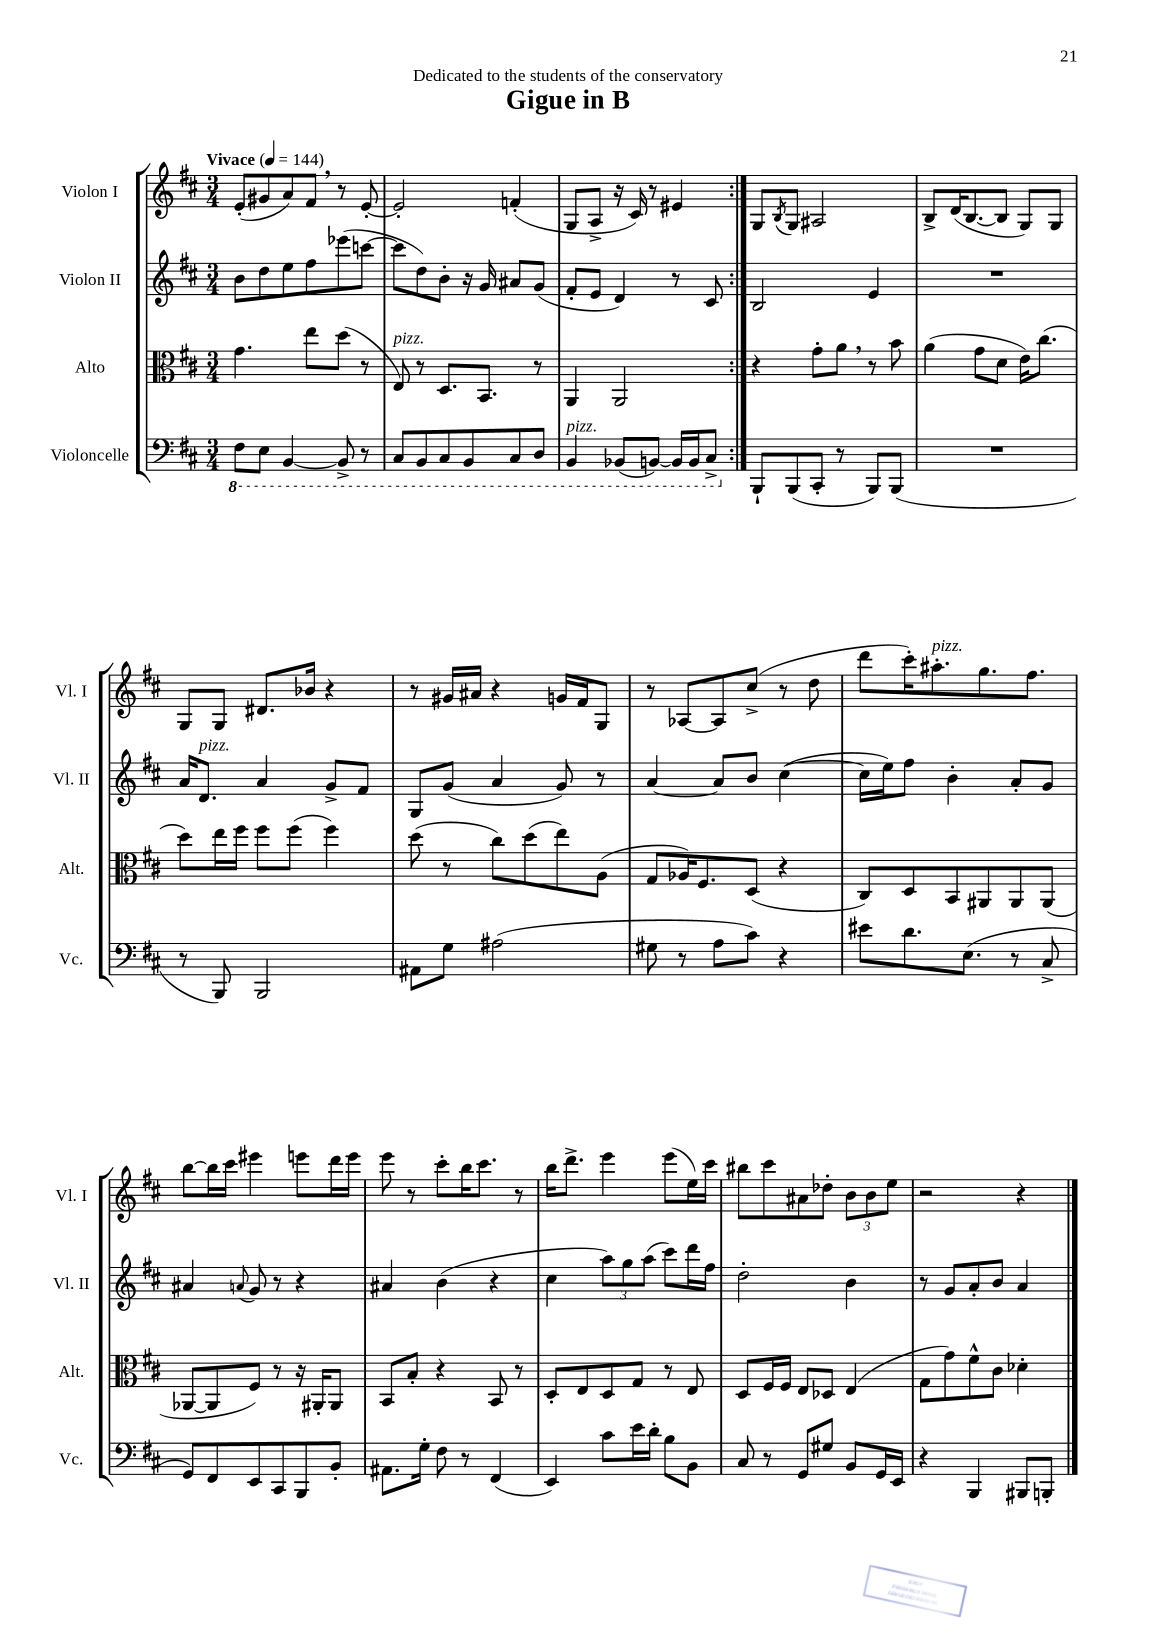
\header { title = "Gigue in B" dedication = "Dedicated to the students of the conservatory" }
<<
\new StaffGroup <<
\new Staff = "s0" \with { instrumentName = "Violon I" shortInstrumentName = "Vl. I" } {
    \clef treble \key d \major \numericTimeSignature \time 3/4 \tempo "Vivace" 4 = 144
    \repeat volta 2 { e'8-.( gis'8 a'8) fis'8 \breathe r8 e'8~-. |
    e'2-. f'4-.( |
    g8 a8-> r16 cis'16) r8 eis'4 | }
    g8 \acciaccatura { b8 } g8 ais2 |
    b8-> d'16( b8.~ b8 g8) g8 |
    g8 g8 dis'8. bes'16 r4 |
    r8 gis'16 ais'16 r4 g'16 fis'16 g8 |
    r8 aes8~ aes8 cis''8->( r8 d''8 |
    d'''8 cis'''16-.) ais''8.-.^\markup { \italic "pizz." } g''8. fis''8. |
    b''8~ b''16 cis'''16 eis'''4 e'''8 d'''16 e'''16 |
    e'''8 r8 cis'''8-. b''16 cis'''8. r8 |
    b''16 d'''8.-> e'''4 e'''8( e''16) cis'''16 |
    bis''8 cis'''8 ais'8 des''8-. \tuplet 3/2 { b'8 b'8 e''8 } |
    r2 r4 \bar "|." |
}
\new Staff = "s1" \with { instrumentName = "Violon II" shortInstrumentName = "Vl. II" } {
    \clef treble \key d \major \numericTimeSignature \time 3/4
    \repeat volta 2 { b'8 d''8 e''8 fis''8 ees'''8( c'''8~ |
    c'''8 d''8) b'8-. r16 g'16 ais'8 g'8( |
    fis'8-. e'8 d'4) r8 cis'8 | }
    b2 e'4 |
    R2. |
    a'16 d'8.^\markup { \italic "pizz." } a'4 g'8-> fis'8 |
    g8 g'8( a'4 g'8) r8 |
    a'4~ a'8 b'8 cis''4~( |
    cis''16 e''16) fis''8 b'4-. a'8-. g'8 |
    ais'4 \appoggiatura { a'8 } g'8 r8 r4 |
    ais'4 b'4( r4 |
    cis''4 \tuplet 3/2 { a''8) g''8 a''8( } cis'''8) d'''16 fis''16 |
    d''2-. b'4 |
    r8 g'8 a'8-. b'8 a'4 \bar "|." |
}
\new Staff = "s2" \with { instrumentName = "Alto" shortInstrumentName = "Alt." } {
    \clef alto \key d \major \numericTimeSignature \time 3/4
    \repeat volta 2 { g'4. e''8 d''8( r8 |
    e8^\markup { \italic "pizz." }) r8 d8. b,8. r8 |
    a,4 a,2 | }
    r4 g'8-. a'8 \breathe r8 b'8 |
    a'4( g'8 d'8 e'16) cis''8.( |
    d''8) e''16 fis''16 fis''8 fis''8( fis''4) |
    d''8( r8 cis''8) d''8( e''8) a8( |
    g8 aes16) fis8. d8( r4 |
    cis8) d8 b,8 ais,8 ais,8 ais,8( |
    aes,8~ aes,8 fis8) r8 r16 ais,16-. ais,8 |
    b,8 b8-. r4 b,8 r8 |
    d8-. e8 d8 g8 r8 e8 |
    d8 fis16 fis16 e8 des8 e4( |
    g8 g'8) fis'8-^ cis'8 des'4-. \bar "|." |
}
\new Staff = "s3" \with { instrumentName = "Violoncelle" shortInstrumentName = "Vc." } {
    \clef bass \key d \major \numericTimeSignature \time 3/4
    \repeat volta 2 { \ottava #-1 fis,8 e,8 b,,4~ b,,8-> r8 |
    cis,8 b,,8 cis,8 b,,8 cis,8 d,8 |
    b,,4^\markup { \italic "pizz." } bes,,8( b,,8~) b,,16 b,,16 cis,8-> \ottava #0 | }
    b,,8-! b,,8( cis,8-. r8 b,,8) b,,8( |
    R2. |
    r8 b,,8) b,,2 |
    ais,8 g8 ais2( |
    gis8 r8 a8 cis'8) r4 |
    eis'8 d'8. e8.( r8 cis8-> |
    g,8) fis,8 e,8 cis,8 b,,8 b,8-. |
    ais,8. g16-. fis8 r8 fis,4( |
    e,4) cis'8 e'16 d'16-. b8 b,8 |
    cis8 r8 g,8 gis8 b,8 g,16 e,16 |
    r4 b,,4 bis,,8 b,,8-. \bar "|." |
}
>>
>>
\layout { \context { \Score \remove "Bar_number_engraver" } }
